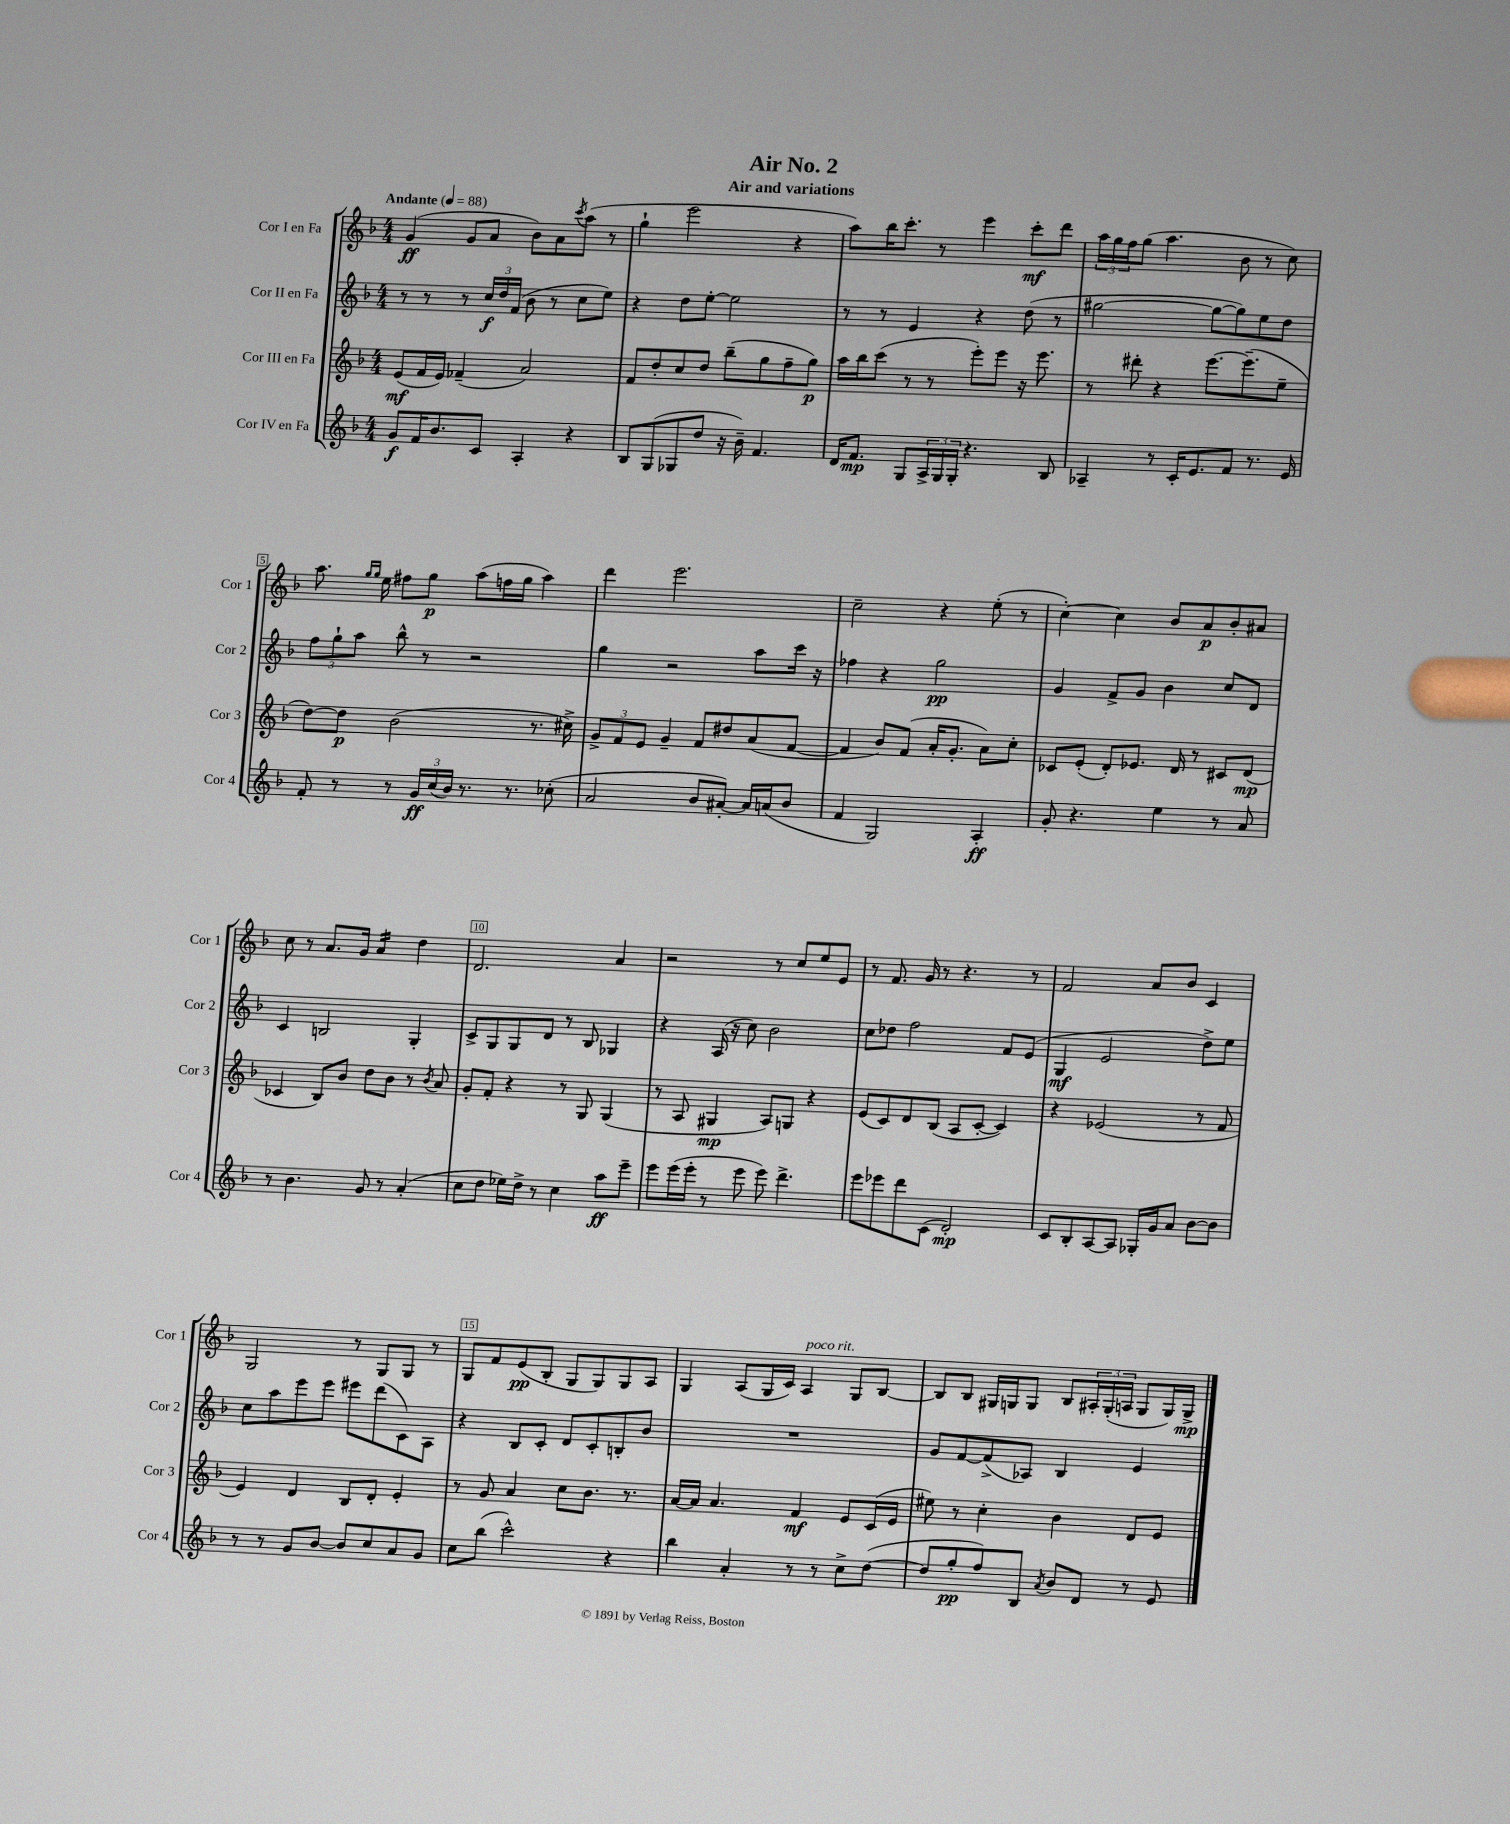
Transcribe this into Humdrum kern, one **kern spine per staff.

**kern	**kern	**kern	**kern
*staff4	*staff3	*staff2	*staff1
*clefG2	*clefG2	*clefG2	*clefG2
*k[b-]	*k[b-]	*k[b-]	*k[b-]
*M4/4	*M4/4	*M4/4	*M4/4
*MM88	*MM88	*MM88	*MM88
8g	(8e	8r	(4g
16f	16f	8r	.
8.b-	16e)	.	.
.	(4f-~	8r	8g
8c	.	24cc	8a
.	.	24dd	.
.	.	(24f	.
4A'	2a)	8b-	8b-)
.	.	8r	8a
.	.	.	8qccc
4r	.	8cc	(8aa
.	.	8ee)	8r
=	=	=	=
8B-	8f	4r	4gg`
(8G	8dd'	.	.
8G-	8cc	8dd	2eee
8dd	8dd	[8ee'	.
16r	(8bb-~	2ee]	.
16b-~)	.	.	.
4.f	8gg	.	.
.	8ff~	.	4r
.	8gg)	.	.
=	=	=	=
16d	16aa	8r	8aa)
8.f	16bb-	.	.
.	(8ccc	8r	16bb-
.	.	.	8.ccc'
8G	8r	4e	.
24A^	8r	.	8r
24G	.	.	.
24G'	.	.	.
4.r	8eee')	4r	4eee
.	8eee	.	.
.	16r	(8dd	8ccc'
.	8.eee	.	.
8B-	.	8r	8ddd
=	=	=	=
4A-~	8r	[2gg#	24aa
.	.	.	24gg
.	.	.	24ff
.	8ddd#'	.	(8gg
8r	4r	.	4.aa
16c'	.	.	.
8.e	.	.	.
.	[8.eee	8gg#_	.
8f	.	8gg#])	8b-
.	(8.eee~]	.	.
8.r	.	8ee	8r
.	8ee~	8dd	8cc)
16e	.	.	.
=	=	=	=
8f'	[8dd)	12ff	8.aa
.	.	12gg`	.
8r	8dd]	.	.
.	.	12aa	.
.	.	.	16qqgg
.	.	.	16qqgg
.	.	.	16ee
8r	(2b-	8bb-^^	8ff#
24g	.	8r	8gg
(24cc	.	.	.
24b-)	.	.	.
8.r	.	2r	(8aa
.	.	.	16ff
8.r	.	.	16gg
.	8.r	.	4aa)
(8cc-'	.	.	.
.	16cc#^)	.	.
=	=	=	=
2a	12g^	4gg	4ddd
.	12f	.	.
.	12e	.	.
.	4g~	2r	2.eee
8b-	8f	.	.
[8a#')	8dd#	.	.
16a#]	(8a	8aa	.
(16a	.	.	.
8b-	[8f	16ccc	.
.	.	16r	.
=	=	=	=
4f	4f]	4ff-	2cc~
2G)	8b-)	4r	.
.	(8f	.	.
.	16a'	2gg	4r
.	8.g'	.	.
4A'	8a)	.	(8ee'
.	8cc'	.	8r
=	=	=	=
8g'	8c-	4g	[4cc')
4.r	(8e'	.	.
.	8d')	8f^	4cc]
.	8.e-	8g	.
4ee	.	4b-	8b-
.	16d	.	.
.	8r	.	8a
8r	8c#	8cc	8b-'
8a	(8d	8d	8a#
=	=	=	=
8r	4c-	4c	8cc
4.b-	.	.	8r
.	8B-)	2B	8.a
.	8b-	.	.
.	.	.	16g
8g	8dd	.	4a
8r	8b-	.	.
(4a'	8r	4G'	4dd
.	8qb-	.	.
.	8a	.	.
=	=	=	=
8cc	8g'	8c^	2.d
8dd	8f'	8G	.
16ee-)	4r	8G	.
16dd^	.	.	.
8r	.	8d	.
4cc	8r	8r	.
.	8G	8B-	.
8aa	(4G	4G-	4a
8eee~	.	.	.
=	=	=	=
8eee	8r	4r	2r
(16eee	8A	.	.
16eee'	.	.	.
8r	4G#	(16A	.
.	.	16r	.
8eee	.	8cc)	.
8eee)	8A)	2b-	8r
4.ddd^	8G	.	8cc
.	4r	.	8ee
.	.	.	8e
=	=	=	=
8eee	(8e	8cc	8r
8eee-	8c)	8dd-	8.f
8ddd	8d	2ff	.
.	.	.	16g
(8c	(8B-	.	8r
2d')	8A	.	4.r
.	[8c'	.	.
.	4c])	8f	.
.	.	(8e	8r
=	=	=	=
8c	4r	4G	2f
8B-'	.	.	.
[8A	(2e-	2e	.
8A]	.	.	.
16G-'	.	.	8a
16g	.	.	.
8a	.	.	8b-
[8b-	8r	8dd^)	4c
8b-]	8f	8ee	.
=	=	=	=
8r	4e)	8cc	2G
8r	.	8aa	.
8g	4d	8eee	.
[8b-	.	8eee	.
8b-]	8B-	8eee#	8r
8cc	8d'	(8ddd	8G
8a	4e'	8c)	8G
8g	.	8A	8r
=	=	=	=
8cc	8r	4r	8G
(8bb-	8g	.	8f
2ccc^^)	4a	8B-	(8e
.	.	8c'	8B-'
.	8cc	8d	8G
.	8.b-	8c'	8G)
4r	.	8B'	8G
.	8.r	.	.
.	.	8b-	8A
=	=	=	=
4bb-	[16a	1r	4G
.	16a]	.	.
.	4.a	.	.
4a'	.	.	(8A
.	.	.	16G
.	.	.	16c)
8r	4f	.	4A
8r	.	.	.
8cc^	8e	.	8G
([8dd	(16c	.	[8B-
.	16e	.	.
=	=	=	=
8dd]	8ee#)	8g	8B-]
8gg'	8r	[8f	8B-
8ff)	4cc'	(8f^]	16G#
.	.	.	16G
8B-	.	8A-)	8G
8qa	.	.	.
8b-	4b-	4B-	8B-
8d	.	.	24A#'
.	.	.	(24G'
.	.	.	24A
8r	8d	4e	8G
8e	8e	.	16G)
.	.	.	16G^
==	==	==	==
*-	*-	*-	*-
